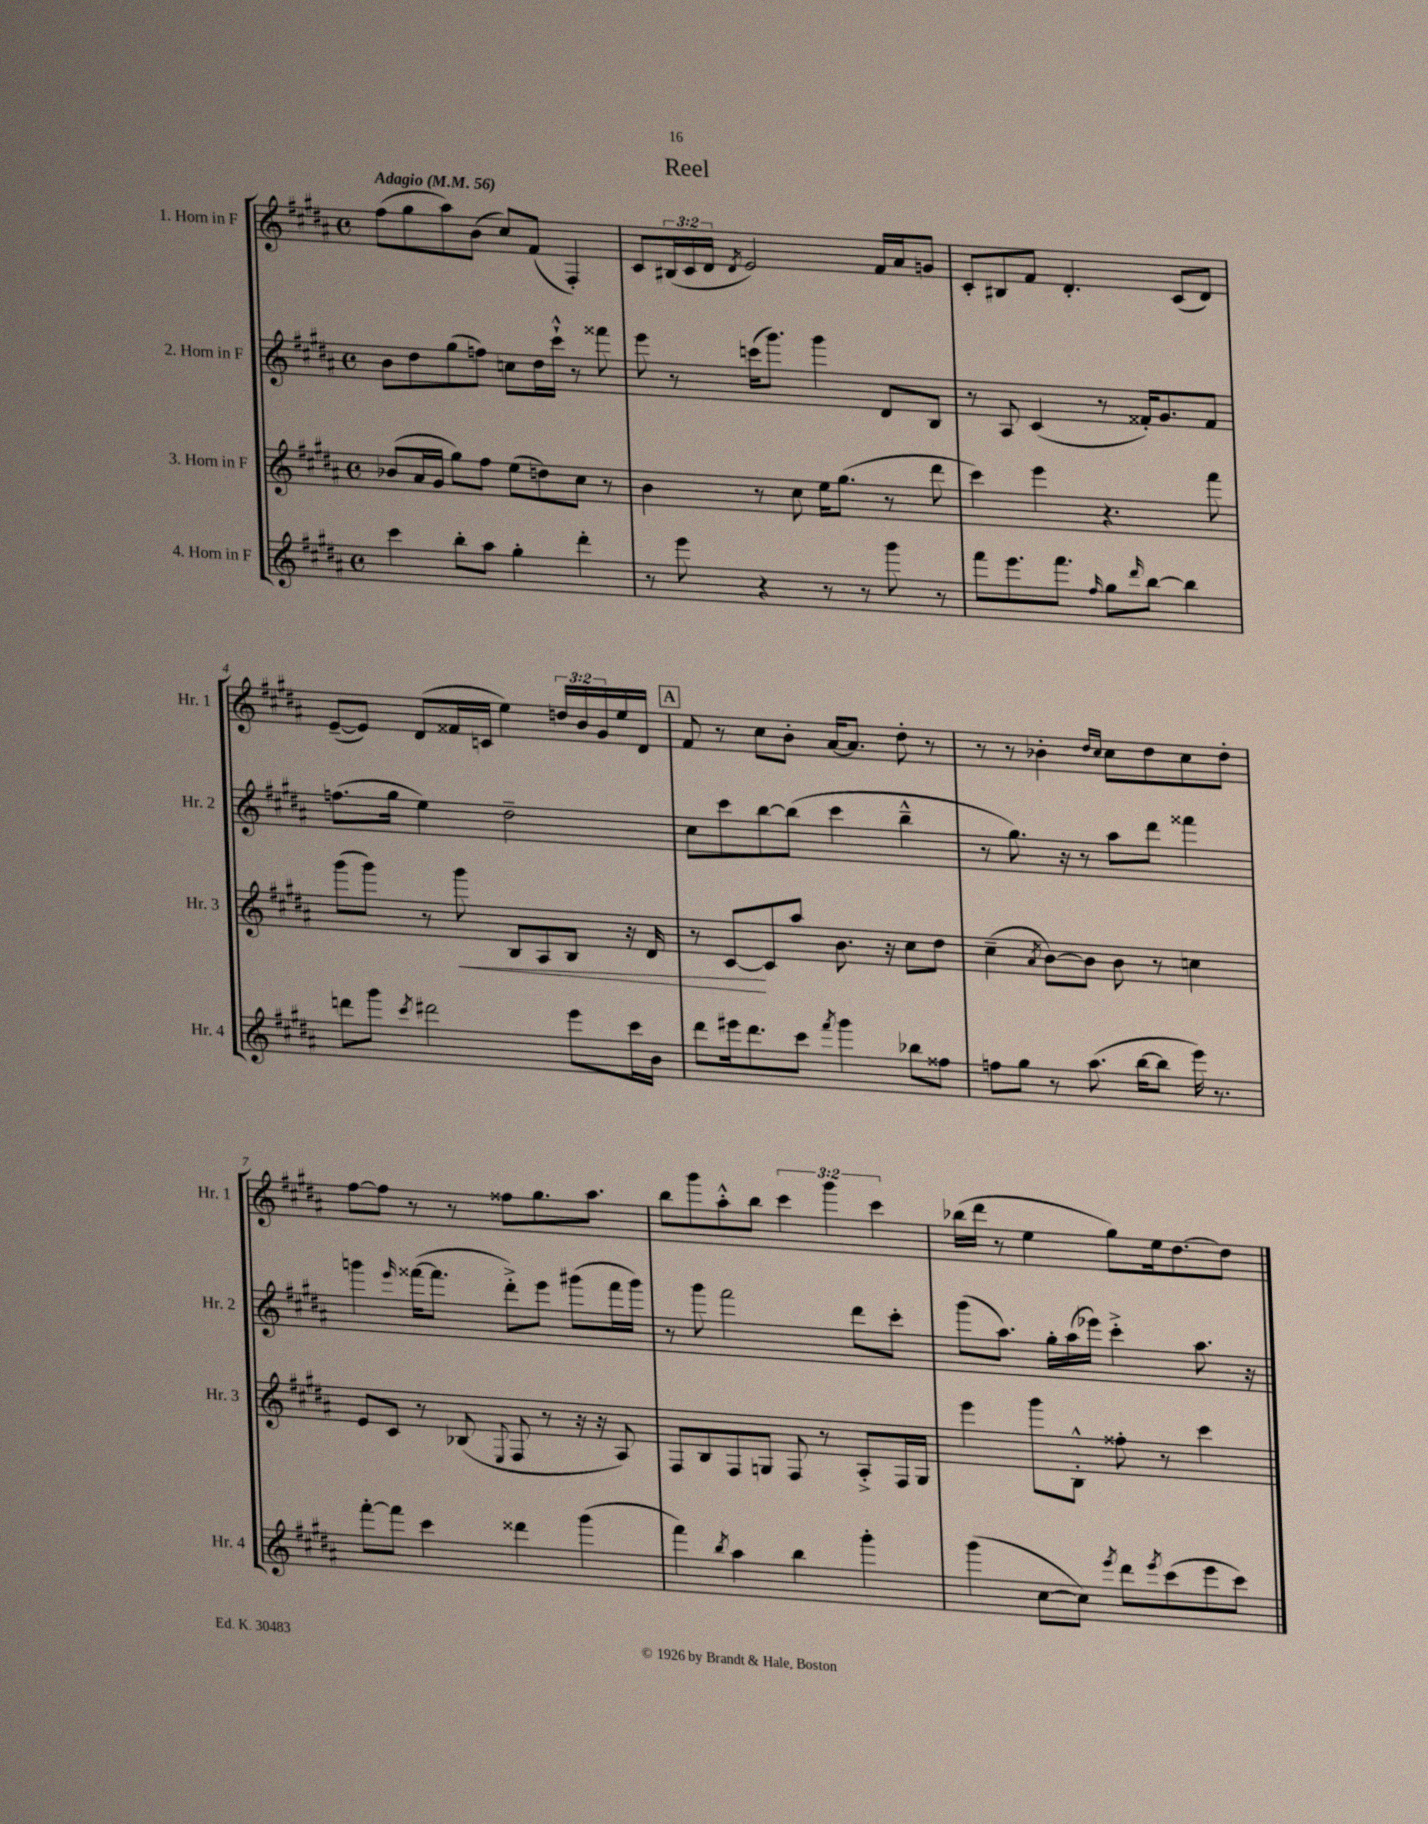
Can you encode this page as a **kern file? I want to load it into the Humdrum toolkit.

**kern	**kern	**dynam	**kern	**kern
*part4	*part3	*part3	*part2	*part1
*staff4	*staff3	*staff3	*staff2	*staff1
*I"4. Horn in F	*I"3. Horn in F	*	*I"2. Horn in F	*I"1. Horn in F
*I'Hr. 4	*I'Hr. 3	*	*I'Hr. 2	*I'Hr. 1
*clefG2	*clefG2	*	*clefG2	*clefG2
*k[f#c#g#d#a#]	*k[f#c#g#d#a#]	*	*k[f#c#g#d#a#]	*k[f#c#g#d#a#]
*M4/4	*M4/4	*	*M4/4	*M4/4
*met(c)	*met(c)	*	*met(c)	*met(c)
*MM56	*MM56	*	*MM56	*MM56
=1	=1	=1	=1	=1
!	!	!	!	!LO:TX:a:B:t=Adagio
4ccc#\	(8b-X/L	.	8b\L	(8ff#\L
.	16a#/L	.	8dd#\	8gg#\
.	16g#/JJ	.	.	.
8bb'\L	8gg#\L)	.	(8gg#\	8aa#\)
8aa#\J	8ff#\J	.	8ffn\J)	(8b\J
4gg#'\	(8ee\L	.	8ccn\L	8cc#/L)
.	8ddn\)	.	16dd#\L	(8f#/J
.	.	.	16ccc#`^^\JJ	.
4ddd#'\	8cc#\J	.	8r	4F#'/)
.	8r	.	8fff##X\	.
=2	=2	=2	=2	=2
8r	4b\	.	8eee\	8c#/L
8eee\	.	.	8r	(24B#X/L
.	.	.	.	24c#/
.	.	.	.	24d#/JJ
.	.	.	.	8qd#/
4r	8r	.	(16cccn\KL	2e/)
.	.	.	8.ggg#\J)	.
.	8cc#\	.	.	.
8r	16ee\KL	.	4ggg#\	.
.	(8.gg#\J	.	.	.
8r	.	.	.	.
8ggg#\	8r	.	8d#/L	16f#/LL
.	.	.	.	16a#/J
8r	8ddd#\	.	8B/J	8gn/J
=3	=3	=3	=3	=3
8fff#\L	4ccc#\)	.	8r	8c#'/L
8.eee\	.	.	8A#/	8B#X/
.	4eee\	.	(4c#/	8f#/J
8.fff#\J	.	.	.	.
.	.	.	.	4.d#'/
16qqff#/	.	.	.	.
8gg#\L	4.r	.	8r	.
16qqddd#/	.	.	.	.
[8bb\J	.	.	16f##X'/KL)	.
.	.	.	8.g#/	.
4bb\]	.	.	.	(8c#/L
.	8fff#\	.	8f##/J	8d#/J)
!!LO:LB:g=z
=4	=4	=4	=4	=4
8dddn\L	(8ggg#\L	.	(8.ffn\L	([8e~/L
8ggg#\J	8ggg#\J)	.	.	8e/J])
.	.	.	16gg#\Jk	.
8qccc#/	.	.	.	.
2ddd#X\	8r	.	4ee\)	(8d#/L
!	!	!LO:HP:b	!	!
.	8ggg#\	<	.	16f##X/L
.	.	.	.	16cn/JJ
.	8B/L	.	2dd#~\	4ee\)
.	8A#/	.	.	.
8eee\L	8B/J	.	.	24ddn/LL
.	.	.	.	24b/
.	.	.	.	24g#/
16ccc#\L	16r	.	.	16ee/
16b\JJ	16d#/	.	.	16d#/JJ
!!LO:REH:place=s1:t=A
=5	=5	=5	=5	=5
8ddd#\L	8r	.	8cc#\L	8f#/
16eee#X\k	[8c#/L	.	8ccc#\	8r
8.ddd#\	.	.	.	.
.	8c#/]	[	[8bb\	8cc#\L
8ccc#\J	8aa#/J	.	(8bb\J]	8b'\J
8qfff#/	.	.	.	.
4ggg#\	8.b\	.	4ccc#\	[16a#/KL
.	.	.	.	8.a#/J]
.	16r	.	.	.
8bb-X\L	8cc#\L	.	4bb~^^\	8dd#'\
8ff##X\J	8dd#\J	.	.	8r
=6	=6	=6	=6	=6
8ffn\L	(4cc#~\	.	8r	8r
8gg#\J	.	.	8.gg#\)	8r
.	8qa#/	.	.	.
8r	[8b\L)	.	.	4b-X'\
.	.	.	16r	.
(8.aa#\	8b\J]	.	8r	.
.	.	.	.	16qqdd#/LL
.	.	.	.	16qqcc#/JJ
.	8b\	.	8aa#\L	8cc#\L
[16bb\KL	.	.	.	.
8bb\J]	8r	.	8ddd#\J	8dd#\
16eee\)	4ccn\	.	4fff##X\	8cc#\
8.r	.	.	.	.
.	.	.	.	8dd#'\J
!!LO:LB:g=z
=7	=7	=7	=7	=7
[8fff#'\L	8e/L	.	4gggn\	[8ff#\L
8fff#\J]	8c#/J	.	.	8ff#\J]
.	.	.	16qqeee/	.
4ccc#\	8r	.	([16fff##X\KL	8r
.	.	.	8.fff##\J]	.
.	(8B-X/	.	.	8r
.	8qqE/	.	.	.
4ddd##X\	8F#/	.	8ddd#'^\L)	8ff##X\L
.	8r	.	8eee\J	8.gg#\
(4ggg#\	16r	.	(8ggg#X\L	.
.	16r	.	.	8.aa#\J
.	8A#/)	.	16fff##\L	.
.	.	.	16ggg#\JJ)	.
=8	=8	=8	=8	=8
4fff#\)	8F#/L	.	8r	8bb\L
.	8B/	.	8ggg#\	8ggg#\
8qbb/	.	.	.	.
4aa#\	8F#/	.	2fff#\	8aa#'^^\
.	8Gn/J	.	.	8bb\J
4bb\	8F#/	.	.	6ccc#\
.	8r	.	.	.
.	.	.	.	6ggg#\
4ggg#'\	8A#'^/L	.	8ddd#\L	.
.	.	.	.	6ccc#\
.	16F#/L	.	8ccc#'\J	.
.	16G/JJ	.	.	.
=9	=9	=9	=9	=9
(4ggg#\	4eee\	.	(8ggg#\L	(16bb-X\LL
.	.	.	.	16ddd#\JJ
.	.	.	8.aa#\J)	8r
[8cc#\L	8ggg#\L	.	.	4ee\
.	.	.	16gg#'\LL	.
8cc#\J])	8B'^^\J	.	(16aa#\	.
.	.	.	16eee-X\JJ)	.
8qeee/	.	.	.	.
8ddd#\L	8ff##X'\	.	4ccc#'^\	8gg#\L)
8qeee/	.	.	.	.
(8ccc#\	8r	.	.	16ee\k
.	.	.	.	[8.dd#\
8eee\	4ccc#\	.	8.aa#\	.
8ccc#\J)	.	.	.	8dd#\J]
.	.	.	16r	.
==	==	==	==	==
*-	*-	*-	*-	*-
